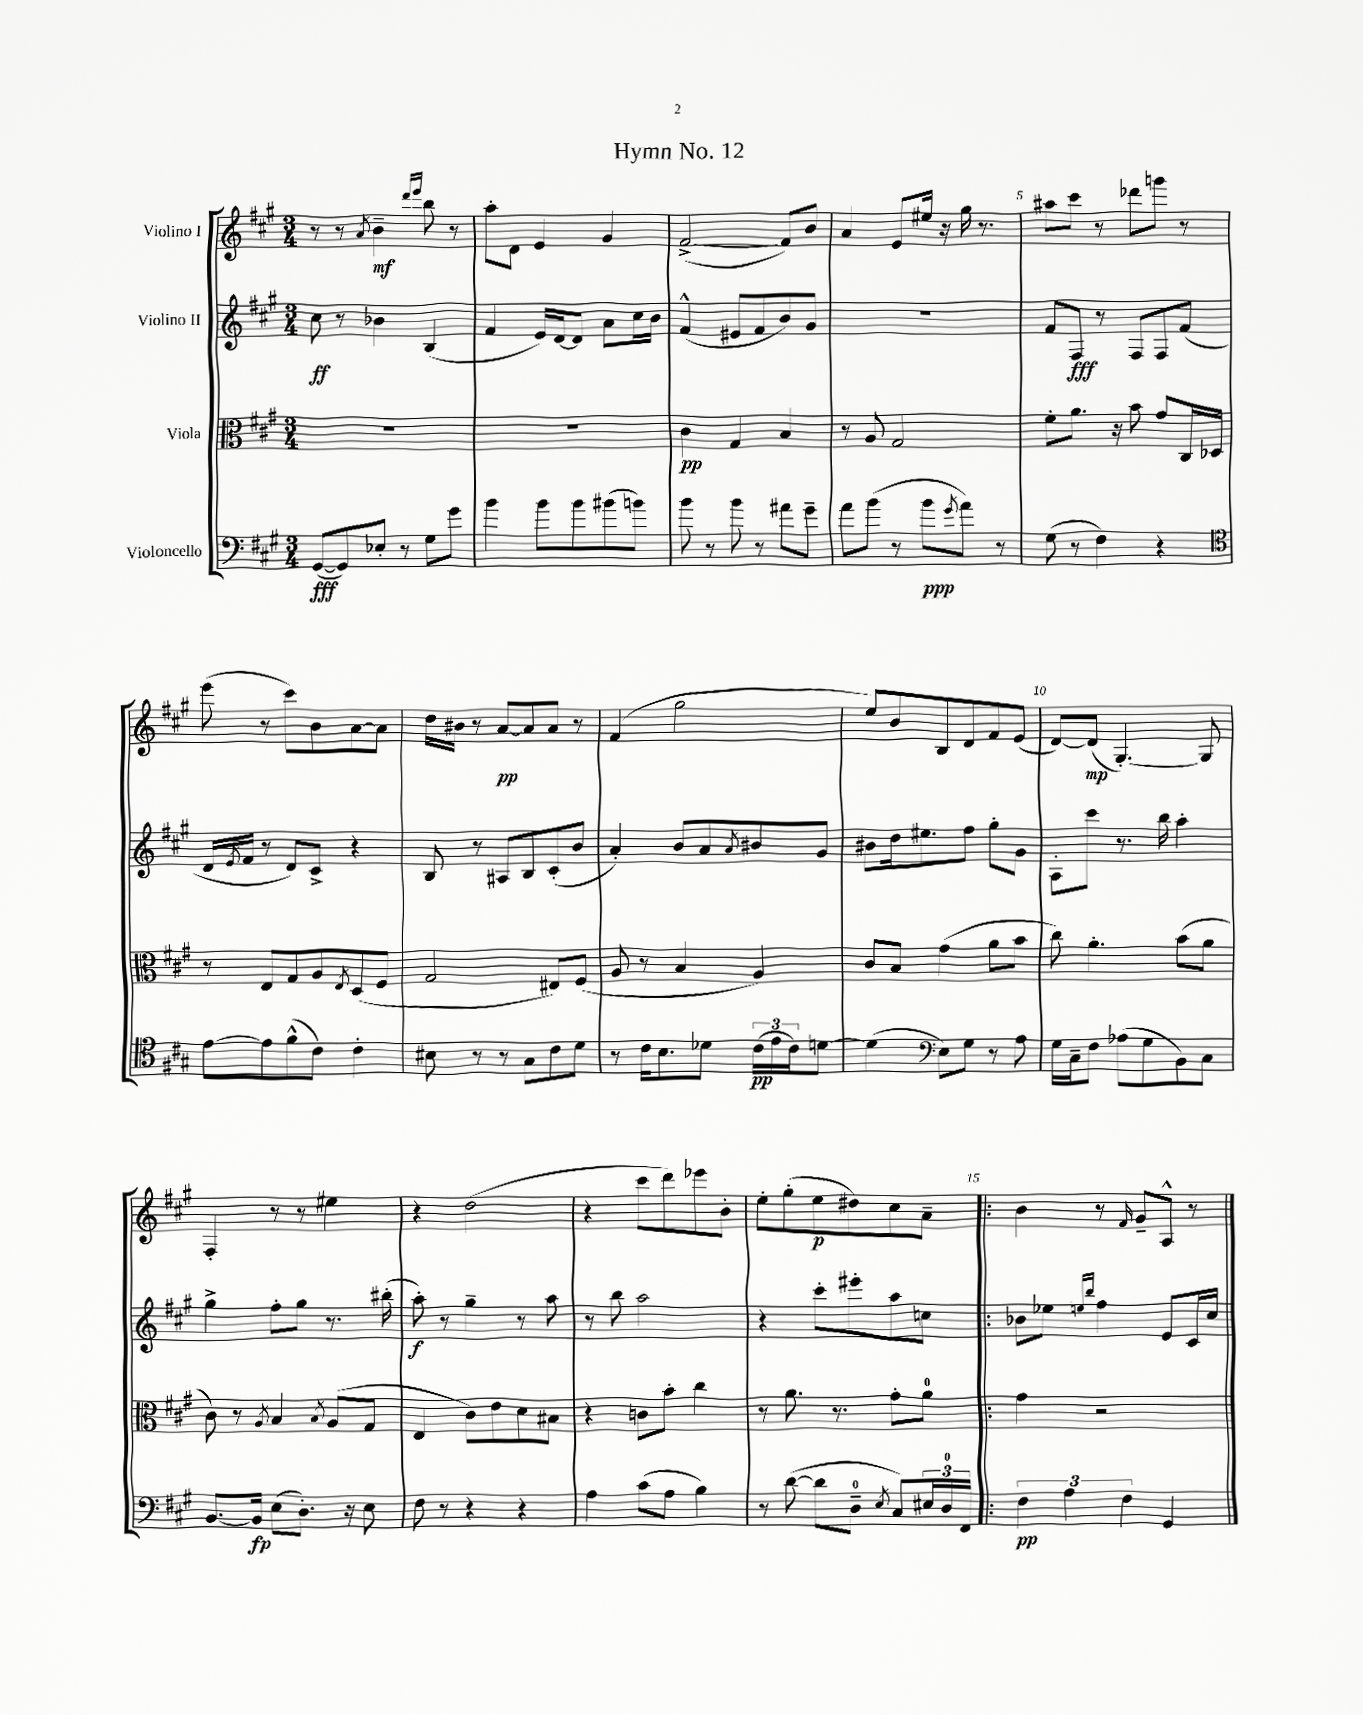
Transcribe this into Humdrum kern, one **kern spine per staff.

**kern	**kern	**kern	**kern
*staff4	*staff3	*staff2	*staff1
*clefF4	*clefC3	*clefG2	*clefG2
*k[f#c#g#]	*k[f#c#g#]	*k[f#c#g#]	*k[f#c#g#]
*M3/4	*M3/4	*M3/4	*M3/4
([8GG#	2.r	8cc#	8r
8GG#])	.	8r	8r
.	.	.	8qa
8E-'	.	4b-	4b~
8r	.	.	.
.	.	.	16qqddd
.	.	.	16qqeee
8G#	.	(4B	8bb
8g#	.	.	8r
=	=	=	=
4b	2.r	4f#	8aa'
.	.	.	8d
8b	.	16e)	4e
.	.	[16d	.
8b	.	8d]	.
(8b#	.	8a	4g#
8b)	.	16cc#	.
.	.	16b	.
=	=	=	=
8b	4c#	(4f#^^	([2f#^
8r	.	.	.
8b	4G#	8e#	.
8r	.	8f#	.
8a#	4B	8b)	8f#])
8g#~	.	8g#	8b
=	=	=	=
8a	8r	2.r	4a
(8b	8A	.	.
8r	2G#	.	8e
8b	.	.	16ee#
.	.	.	16r
8qg#	.	.	.
8a)	.	.	16gg#
.	.	.	8.r
8r	.	.	.
=	=	=	=
(8G#	8f#'	8f#	8aa#
8r	8.a	8F#	8ccc#
4F#)	.	8r	8r
.	16r	.	.
.	8b	8F#	8ddd-
4r	8g#	8F#	8ggg
.	16C#	(8f#	8r
.	16D-	.	.
=	=	=	=
*clefC4	*	*	*
[8e	8r	16d	(8eee
.	.	8qe	.
.	.	16f#	.
8e]	8E	8r	8r
(8f#^^	8G#	8d)	8ccc#)
8c#)	8A	8c#^	8b
.	8qE	.	.
4c#'	(8D	4r	[8a
.	8F#	.	8a]
=	=	=	=
8B#	2G#	8B	16dd
.	.	.	16b#
8r	.	8r	8r
8r	.	8A#	[8a
8G#	.	8B	8a]
8c#	8E#)	(8c#'	8a
8d	(8F#	8b	8r
=	=	=	=
8r	8A	4a')	(4f#
16c#	8r	.	.
8.B	.	.	.
.	4B	8b	2gg#
8d-	.	8a	.
.	.	8qa	.
(24c#	4A)	8b#	.
24e	.	.	.
24c#)	.	.	.
[8d	.	8g#	.
=	=	=	=
(4d]	8c#	8b#	8ee)
.	8B	16dd	8b
.	.	8.ee#	.
*clefF4	*	*	*
8E)	(4g#	.	8B
8G#	.	8ff#	8d
8r	8a	8gg#'	8f#
8A	8b	8g#	(8e
=	=	=	=
16G#	8cc#)	8A'	[8d)
16C#~	.	.	.
8F#	4.a'	8ccc#	(8d]
(8A-	.	8.r	[4.G#')
8G#	.	.	.
.	.	16bb	.
8BB)	(8b	4aa'	.
8C#	8a	.	8G#]
=	=	=	=
[8.BB	8c#)	4gg#^	4F#'
.	8r	.	.
16BB]	.	.	.
.	8qA	.	.
(8E	4B	8ff#'	8r
8.D')	.	8gg#	8r
.	8qB	.	.
.	(8A	8.r	4ee#
16r	.	.	.
8E	8G#	.	.
.	.	(16bb#'	.
=	=	=	=
8F#	4E	8aa')	4r
8r	.	8r	.
4r	8c#)	4gg#~	(2dd
.	8e	.	.
4r	8d	8r	.
.	8B#	8aa	.
=	=	=	=
4A	4r	8r	4r
.	.	8bb	.
(8c#	8c	2aa	8ccc#
8A	8b'	.	8ddd)
4B)	4cc#	.	8eee-
.	.	.	8b'
=	=	=	=
8r	8r	4r	8ee'
([8d	8.a	.	(8gg#'
8d]	.	8ccc#'	8ee
.	8.r	.	.
8D~	.	8eee#'	8dd#)
8qE	.	.	.
8C#)	8g#'	8aa	8cc#
24E#	8a	8cc	8a~
24D	.	.	.
24FF#	.	.	.
=!|:	=!|:	=!|:	=!|:
6F#	4g#	8b-	4b
.	.	8ee-	.
6A	.	.	.
.	.	16qqee	.
.	.	16qqbb	.
.	2r	4ff#	8r
6F#	.	.	.
.	.	.	16qqf#
.	.	.	8g#~
4GG#	.	8e	8A^^
.	.	16c#	8r
.	.	16cc#	.
==	==	==	==
*-	*-	*-	*-
